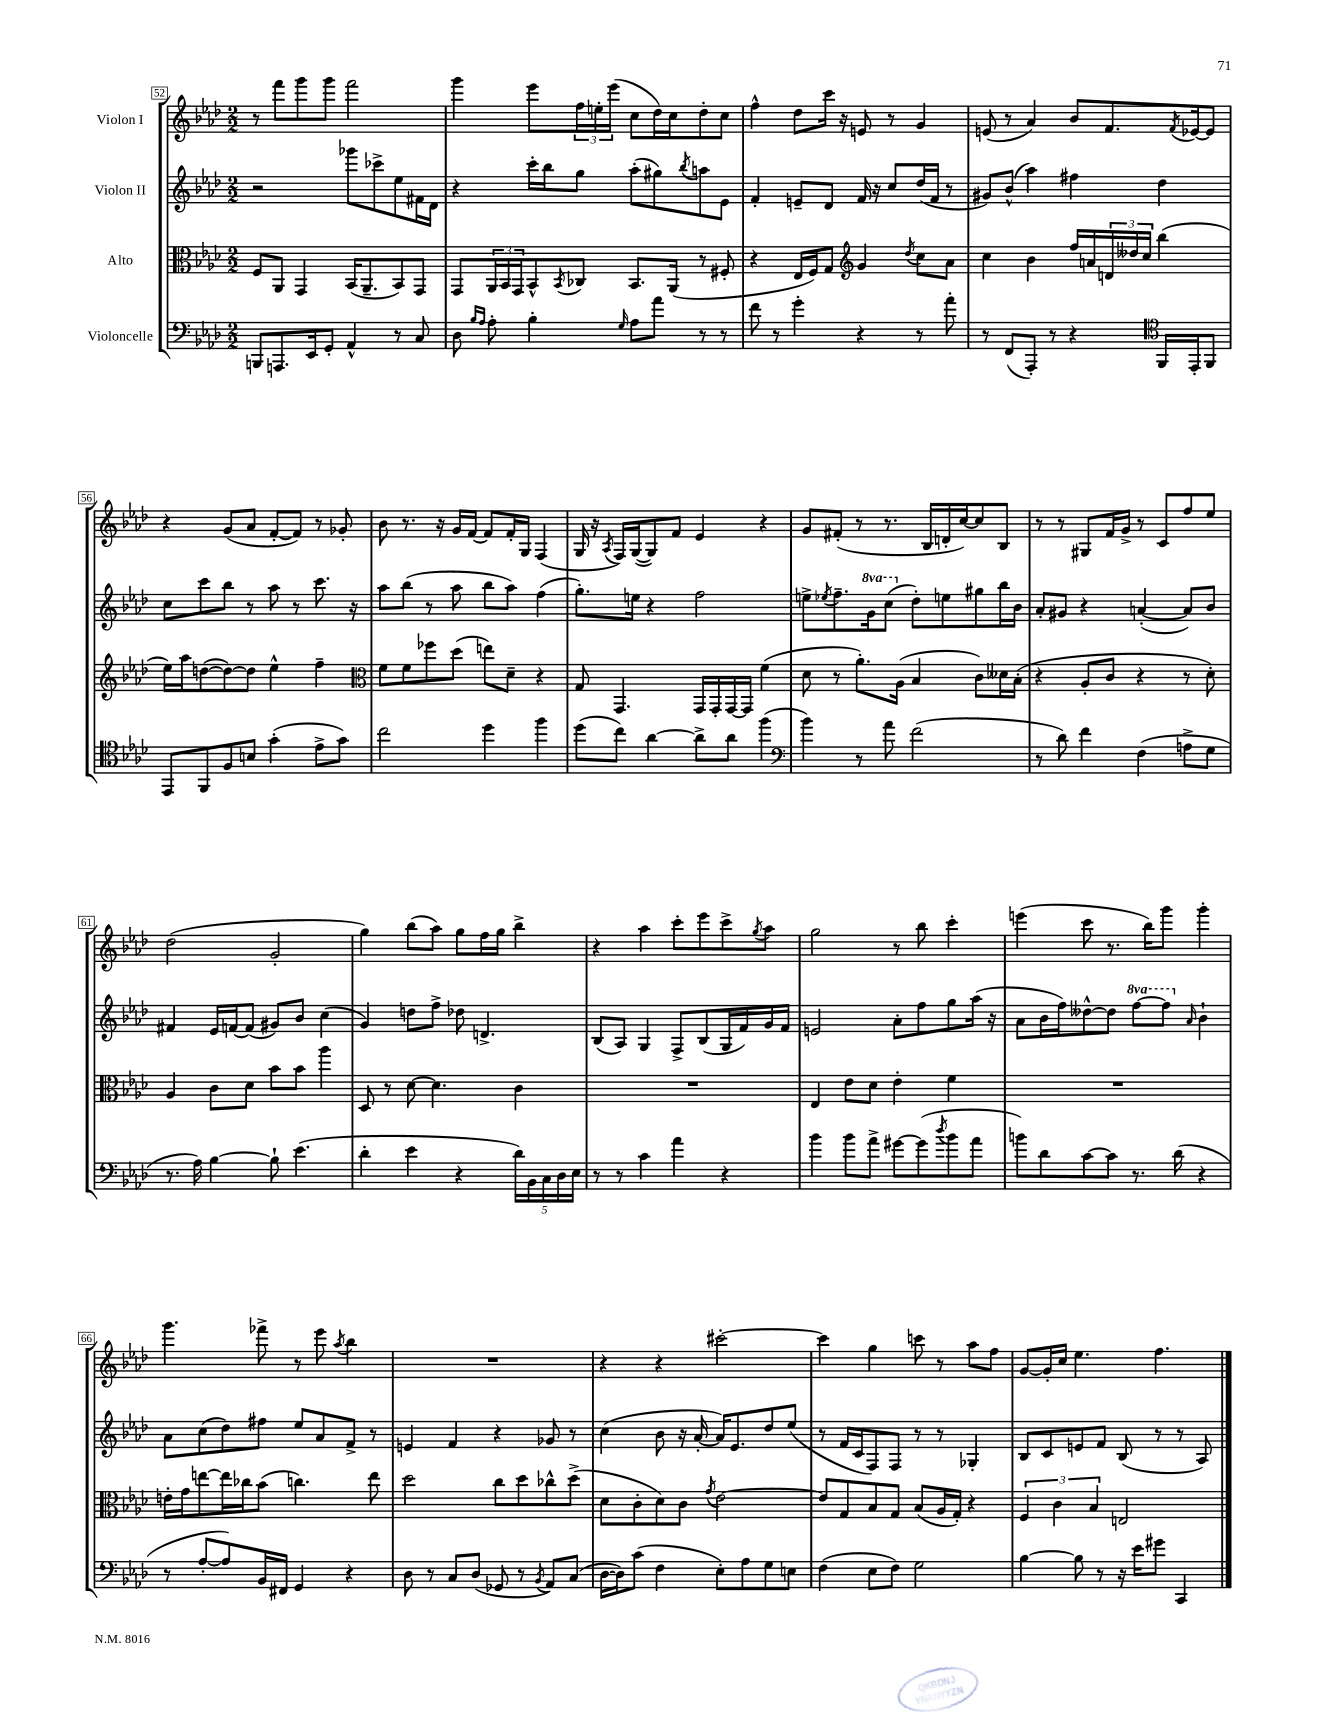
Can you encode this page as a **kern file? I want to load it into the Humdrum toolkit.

**kern	**kern	**kern	**kern
*staff4	*staff3	*staff2	*staff1
*clefF4	*clefC3	*clefG2	*clefG2
*k[b-e-a-d-]	*k[b-e-a-d-]	*k[b-e-a-d-]	*k[b-e-a-d-]
*M2/2	*M2/2	*M2/2	*M2/2
8BBB/L	8F/L	2r	8r
8.AAA/	8AA-/J	.	8fff\L
.	4GG/	.	8ggg\
16EE-/k	.	.	.
8GG'/J	.	.	8ggg\J
4AA-^^/	(16BB-/LK	8ggg-\L	2fff\
.	8.AA-~/	.	.
.	.	8ccc-^\	.
8r	8BB-/)	8ee-\	.
8C/	8GG/J	16f#\L	.
.	.	16d-\JJ	.
=	=	=	=
8D-\	8GG/L	4r	4ggg\
16qqB-/LL	.	.	.
16qqA-/JJ	.	.	.
8A-'\	24AA-/L	.	.
.	24BB-/	.	.
.	24GG/J	.	.
4B-'\	8BB-^^/	16ccc'\LL	8eee-\L
.	.	16bb-\J	.
.	8qBB-/	.	.
.	8C-/J	8gg\J	24ff\L
.	.	.	24ee'\
.	.	.	(24eee-\JJ
16qqG/	.	.	.
8A-\L	8.BB-/L	(8aa-'\L	8cc\L
8a-\J	.	8gg#\)	16dd-\L)
.	(16AA-/Jk	.	16cc\J
.	.	8qbb-/	.
8r	8r	8aa\	8dd-'\
8r	8F#'/	8e-\J	8cc\J
=	=	=	=
8f\	4r	4f'/	4ff^^\
8r	.	.	.
4g'\	16E-/LL	8e~/L	8dd-\L
.	16F/J)	.	.
.	8G/J	8d-/J	16ccc\Jk
.	.	.	16r
*	*clefG2	*	*
4r	4g/	16f/	8e/
.	.	16r	.
.	.	8cc/L	8r
.	8qdd-/	.	.
8r	8cc\L	(16dd-/L	4g/
.	.	16f/JJ	.
8a-'\	8a-\J	8r	.
=	=	=	=
8r	4cc\	8g#/L)	(8e/
(8FF/L	.	(8b-^^/J	8r
8AAA-'/J)	4b-\	4aa-\)	4a-/)
8r	.	.	.
4r	16ff/LL	4ff#\	8b-/L
.	16a/	.	.
.	24d/	.	8.f/
.	24dd--/	.	.
.	24cc/JJ	.	.
*clefC4	*	*	*
16FF/LL	(4bb-\	4dd-\	.
.	.	.	8qf/
16EE-'/J	.	.	[16e-/k
8FF/J	.	.	8e-/]J
=	=	=	=
8EE-/L	16ee-\LL)	8cc\L	4r
.	16aa-\J	.	.
8FF/	([8dd\	8ccc\	.
8F/	8dd\_)	8bb-\J	(8g/L
8B/J	8dd\]J	8r	8a-/J
(4g'\	4ee-^^\	8aa-\	[8f'/L
.	.	8r	8f/]J)
8e-^\L	4ff~\	8.ccc\	8r
8g\J)	.	.	8g-'/
.	.	16r	.
=	=	=	=
*	*clefC3	*	*
2cc\	8f\L	8aa-\L	8b-\
.	8f\	(8bb-\J	8.r
.	8ff-\	8r	.
.	.	.	16r
.	(8dd-\J	8aa-\	16g/LL
.	.	.	[16f/JJ
4dd-\	8ee\L)	8bb-\L	8f/]L
.	8d-~\J	8aa-\J)	16f'/L
.	.	.	16G/JJ
4ff\	4r	(4ff\	(4F/
=	=	=	=
(8dd-\L	8G/	8.gg'\L)	16G/
.	.	.	16r
.	.	.	8qA-/
8cc\J)	4.GG/	.	16F/LL)
.	.	16ee\Jk	([16G/J
[4a-\	.	4r	8G/])
.	.	.	8f/J
8a-^\]L	16GG/LL	2ff\	4e-/
.	16GG'/	.	.
8a-\J	[16GG/	.	.
.	16GG/]JJ	.	.
(4ff\	(4f\	.	4r
=	=	=	=
*clefF4	*	*	*
4b-\)	8d-\	8ee^\L	8g/L
.	.	8qee-/	.
.	8r	8.ff~\	(8f#'/J
8r	8.a-'\L)	.	8r
.	.	16gg\k	.
8a-\	.	(8ccc\J	8.r
.	(16A-\Jk	.	.
(2f\	4B-/	8dd-'\L)	.
.	.	.	16B-/LL
.	.	8ee\	16d'/
.	.	.	[16cc/J)
.	8c\L)	8gg#\	8cc/]
.	16d--\L	16bb-\L	8B-/J
.	(16B-'\JJ	16b-\JJ	.
=	=	=	=
8r	4r	8a-'/L	8r
8d-\)	.	8g#/J	8r
4f\	8A-'/L	4r	8G#/L
.	8c/J	.	16f/L
.	.	.	16g^/JJ
(4F\	4r	([4a'/	8r
.	.	.	8c/L
8A^\L	8r	8a/]L)	8ff/
8G\J	8d-'\)	8b-/J	8ee-/J
=	=	=	=
8.r	4A-/	4f#/	(2dd-\
16A-\)	.	.	.
[4B-\	8c\L	16e-/LL	.
.	.	[16f/J	.
.	8d-\J	(8f/]J	.
8B-`\]	8b-\L	8g#/L)	2g'/
(4.e-\	8b-\J	8b-/J	.
.	4aa-\	(4cc\	.
=	=	=	=
4d-'\	8D-/	4g/)	4gg\)
.	8r	.	.
4e-\	[8d-\	8dd\L	(8bb-\L
.	4.d-\]	8ff^\J	8aa-\J)
4r	.	8dd-\	8gg\L
.	.	4.d^/	16ff\L
.	.	.	16gg\JJ
20d-\LL)	4c\	.	4bb-^\
20BB-\	.	.	.
20C\	.	.	.
20D-\	.	.	.
20E-\JJ	.	.	.
=	=	=	=
8r	1r	(8B-/L	4r
8r	.	8A-/J)	.
4c\	.	4G/	4aa-\
4a-\	.	8F^/L	8ccc'\L
.	.	(8B-/	8eee-\
4r	.	16G/L	8ccc^\
.	.	16f/)	.
.	.	.	8qgg/
.	.	16g/	8aa-\J
.	.	16f/JJ	.
=	=	=	=
4b-\	4E-/	2e/	2gg\
8b-\L	8e-\L	.	.
8a-^\J	8d-\J	.	.
[8g#\L	4e-'\	8a-'\L	8r
(8g#\]	.	8ff\	8bb-\
8qdd-/	.	.	.
8b-\	4f\	8gg\	4ccc'\
8a-\J	.	(16aa-\Jk	.
.	.	16r	.
=	=	=	=
8b\L)	1r	8a-\L	(4eee\
8d-\	.	16b-\L	.
.	.	16ff\J)	.
[8c\	.	[8dd--^^\	8ccc\
8c\]J	.	8dd--\]J	8.r
8.r	.	[8fff\L	.
.	.	.	16bb-\LK)
.	.	8fff\]J	8ggg\J
(16d-\	.	.	.
.	.	16qqa-/	.
4r	.	4b-`\	4ggg'\
=	=	=	=
8r	16e'\LL	8a-\L	4.ggg\
.	16g\J	.	.
[8A-'/L	[8ee\	(8cc\	.
8A-/])	16ee\]L	8dd-\)	.
.	16cc-\J	.	.
16BB-/L	(8b-\J	8ff#\J	8fff-^\
16FF#/JJ	.	.	.
4GG/	4.cc\)	8ee-/L	8r
.	.	8a-/	8eee-\
.	.	.	8qaa-/
4r	.	8f^/J	4bb-\
.	8ee\	8r	.
=	=	=	=
8D-\	2dd-\	4e/	1r
8r	.	.	.
8C/L	.	4f/	.
(8D-/J	.	.	.
8GG-/	8cc\L	4r	.
8r	8dd-\	.	.
8qBB-/	.	.	.
8AA-/L)	8cc-^^\	8g-/	.
(8C/J	(8dd-^\J	8r	.
=	=	=	=
[16D-\LL	8d-\L	(4cc\	4r
16D-\]J)	.	.	.
(8c\J	8c'\	.	.
4F\	8d-\)	8b-\	4r
.	8c\J	16r	.
.	.	[16a-'/	.
.	8qg/	.	.
8E-'\L)	[2e-\	16a-/]LK)	[2ccc#'\
.	.	8.e-/	.
8A-\	.	.	.
8G\	.	8dd-/	.
8E\J	.	(8ee-/J	.
=	=	=	=
(4F\	8e-/]L	8r	4ccc#\]
.	8G/	16f/LL	.
.	.	16c/J	.
8E-\L	8B-/	8F/)	4gg\
8F\J)	8G/J	8F/J	.
2G\	(8B-/L	8r	8ccc\
.	16A-/L	8r	8r
.	16G'/JJ)	.	.
.	4r	4G-'/	8aa-\L
.	.	.	8ff\J
=	=	=	=
[4B-\	6F/	8B-/L	[8g/L
.	.	8c/	16g'/]L
.	6c\	.	.
.	.	.	16cc/JJ
8B-\]	.	8e/	4.ee-\
.	6B-/	.	.
8r	.	8f/J	.
16r	2E/	(8B-/	.
16e-\LK	.	.	.
8g#\J	.	8r	4.ff\
4CC/	.	8r	.
.	.	8A-/)	.
==	==	==	==
*-	*-	*-	*-
